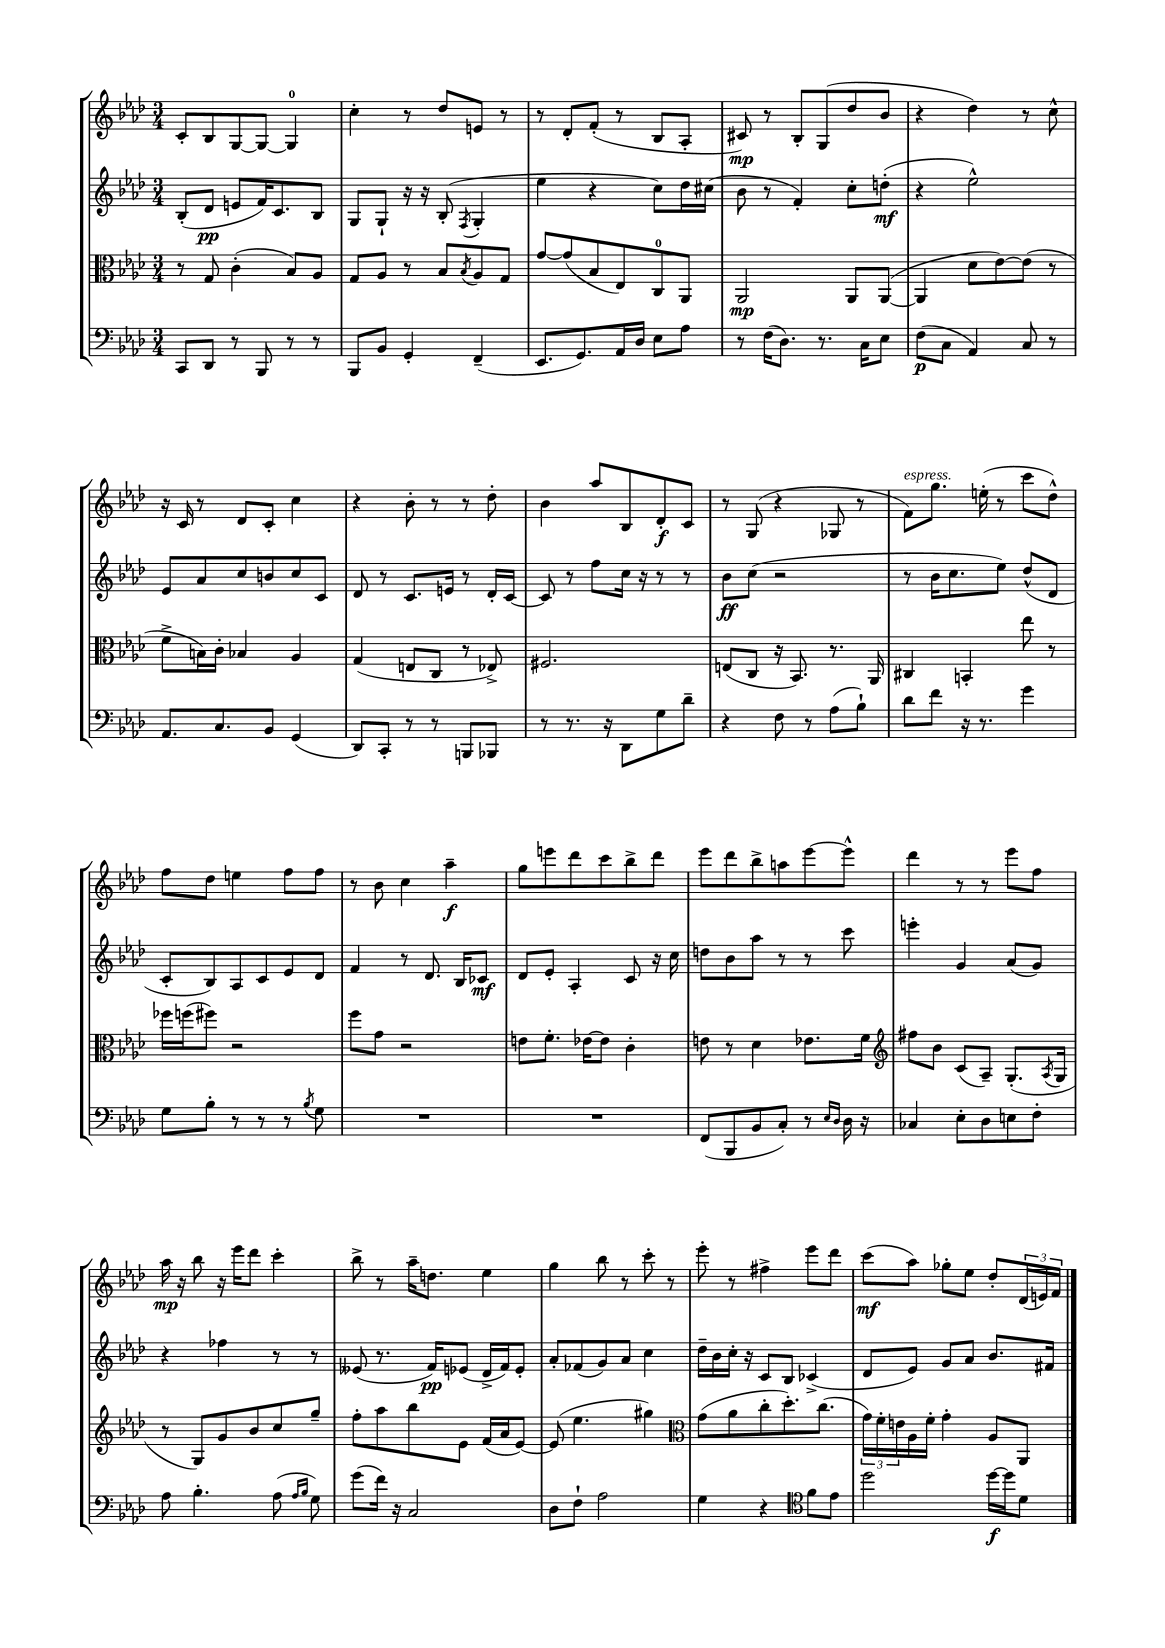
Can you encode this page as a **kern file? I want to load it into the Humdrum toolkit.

**kern	**dynam	**kern	**dynam	**kern	**dynam	**kern	**dynam
*part4	*part4	*part3	*part3	*part2	*part2	*part1	*part1
*staff4	*staff4	*staff3	*staff3	*staff2	*staff2	*staff1	*staff1
*clefF4	*	*clefC3	*	*clefG2	*	*clefG2	*
*k[b-e-a-d-]	*	*k[b-e-a-d-]	*	*k[b-e-a-d-]	*	*k[b-e-a-d-]	*
*M3/4	*	*M3/4	*	*M3/4	*	*M3/4	*
=8	=8	=8	=8	=8	=8	=8	=8
8CC/L	.	8r	.	(8B-'/L	.	8c'/L	.
8DD-/J	.	8G/	.	8d-/J	pp	8B-/	.
8r	.	(4c'\	.	8en/L	.	[8G/	.
8BBB-/	.	.	.	16f/K)	.	8G/J_	.
.	.	.	.	8.c/	.	.	.
8r	.	8B-/L)	.	.	.	4G/]	.
8r	.	8A-/J	.	8B-/J	.	.	.
=9	=9	=9	=9	=9	=9	=9	=9
8BBB-/L	.	8G/L	.	8G/L	.	4cc'\	.
8BB-/J	.	8A-/J	.	8G`/J	.	.	.
4GG'/	.	8r	.	16r	.	8r	.
.	.	.	.	16r	.	.	.
.	.	8B-/L	.	(8B-'/	.	8dd-/L	.
.	.	8qB-/	.	8qF/	.	.	.
(4FF~/	.	8A-/	.	4G'/	.	8en/J	.
.	.	8G/J	.	.	.	8r	.
=10	=10	=10	=10	=10	=10	=10	=10
8.EE-/L	.	[8g/L	.	4ee-\	.	8r	.
.	.	(8g/]	.	.	.	8d-'/L	.
8.GG/)	.	.	.	.	.	.	.
.	.	8B-/	.	4r	.	(8f'/J	.
16AA-/L	.	8E-/)	.	.	.	8r	.
16D-/JJ	.	.	.	.	.	.	.
8E-\L	.	8C/	.	8cc\L)	.	8B-/L	.
8A-\J	.	8AA-/J	.	16dd-\L	.	8A-'/J	.
.	.	.	.	(16cc#X\JJ	.	.	.
=11	=11	=11	=11	=11	=11	=11	=11
8r	.	2AA-/	mp	8b-\	.	8c#X/)	mp
(16F\KL	.	.	.	8r	.	8r	.
8.D-\J)	.	.	.	.	.	.	.
.	.	.	.	4f'/)	.	8B-'/L	.
8.r	.	.	.	.	.	(8G/	.
.	.	8AA-/L	.	8cc'\L	.	8dd-/	.
16C\KL	.	.	.	.	.	.	.
8E-\J	.	([8AA-/J	.	(8ddn'\J	mf	8b-/J	.
=12	=12	=12	=12	=12	=12	=12	=12
(8F\L	p	4AA-/]	.	4r	.	4r	.
8C\J	.	.	.	.	.	.	.
4AA-/)	.	8d-\L	.	2ee-^^\)	.	4dd-\)	.
.	.	[8e-\)	.	.	.	.	.
8C/	.	(8e-\J]	.	.	.	8r	.
8r	.	8r	.	.	.	8cc^^\	.
!!LO:LB:g=z
=13	=13	=13	=13	=13	=13	=13	=13
8.AA-/L	.	8f^\L	.	8e-/L	.	16r	.
.	.	.	.	.	.	16c/	.
.	.	16Bn\L)	.	8a-/	.	8r	.
8.C/	.	16c'\JJ	.	.	.	.	.
.	.	4B-X/	.	8cc/	.	8d-/L	.
8BB-/J	.	.	.	8bn/	.	8c'/J	.
(4GG/	.	4A-/	.	8cc/	.	4cc\	.
.	.	.	.	8c/J	.	.	.
=14	=14	=14	=14	=14	=14	=14	=14
8DD-/L)	.	(4G/	.	8d-/	.	4r	.
8CC'/J	.	.	.	8r	.	.	.
8r	.	8En/L	.	8.c/L	.	8b-'\	.
8r	.	8C/J	.	.	.	8r	.
.	.	.	.	16en/Jk	.	.	.
8BBBn/L	.	8r	.	8r	.	8r	.
8BBB-X/J	.	8E-X^/)	.	16d-'/LL	.	8dd-'\	.
.	.	.	.	[16c/JJ	.	.	.
=15	=15	=15	=15	=15	=15	=15	=15
8r	.	2.F#X/	.	8c/]	.	4b-\	.
8.r	.	.	.	8r	.	.	.
.	.	.	.	8ff\L	.	8aa-/L	.
16r	.	.	.	.	.	.	.
8DD-\L	.	.	.	16cc\Jk	.	8B-/	.
.	.	.	.	16r	.	.	.
8G\	.	.	.	8r	.	8d-'/	f
8d-~\J	.	.	.	8r	.	8c/J	.
=16	=16	=16	=16	=16	=16	=16	=16
4r	.	(8En/L	.	8b-\L	ff	8r	.
.	.	8C/J	.	(8cc\J	.	(8G/	.
8F\	.	16r	.	2r	.	4r	.
.	.	8.BB-/)	.	.	.	.	.
8r	.	.	.	.	.	.	.
(8A-\L	.	8.r	.	.	.	8G-X/	.
8B-`\J)	.	.	.	.	.	8r	.
.	.	16AA-/	.	.	.	.	.
=17	=17	=17	=17	=17	=17	=17	=17
!	!	!	!	!	!	!LO:TX:a:i:t=espress.	!
8d-\L	.	4C#X/	.	8r	.	8f\L)	.
8f\J	.	.	.	16b-\KL	.	8.gg\J	.
.	.	.	.	8.cc\	.	.	.
16r	.	4BBn'/	.	.	.	.	.
8.r	.	.	.	.	.	(16een'\	.
.	.	.	.	8ee-\J)	.	8r	.
4g\	.	8ee-\	.	(8dd-^^/L	.	8ccc\L	.
.	.	8r	.	8d-/J	.	8dd-^^\J)	.
!!LO:LB:g=z
=18	=18	=18	=18	=18	=18	=18	=18
8G\L	.	16ff-X\LL	.	8c'/L	.	8ff\L	.
.	.	(16ffn\J	.	.	.	.	.
8B-'\J	.	8ff#X\J)	.	8B-/)	.	8dd-\J	.
8r	.	2r	.	8A-/	.	4een\	.
8r	.	.	.	8c/	.	.	.
8r	.	.	.	8e-/	.	8ff\L	.
8qB-/	.	.	.	.	.	.	.
8G\	.	.	.	8d-/J	.	8ff\J	.
=19	=19	=19	=19	=19	=19	=19	=19
2.r	.	8ff\L	.	4f/	.	8r	.
.	.	8g\J	.	.	.	8b-\	.
.	.	2r	.	8r	.	4cc\	.
.	.	.	.	8.d-/	.	.	.
.	.	.	.	.	.	4aa-~\	f
.	.	.	.	16B-/KL	.	.	.
.	.	.	.	8c-X/J	mf	.	.
=20	=20	=20	=20	=20	=20	=20	=20
2.r	.	8en\L	.	8d-/L	.	8gg\L	.
.	.	8.f'\J	.	8e-'/J	.	8eeen\	.
.	.	.	.	4A-'/	.	8ddd-\	.
.	.	[16e-X\KL	.	.	.	.	.
.	.	8e-\J]	.	.	.	8ccc\	.
.	.	4c'\	.	8c/	.	8bb-^\	.
.	.	.	.	16r	.	8ddd-\J	.
.	.	.	.	16cc\	.	.	.
=21	=21	=21	=21	=21	=21	=21	=21
(8FF/L	.	8en\	.	8ddn\L	.	8eee-\L	.
8BBB-/	.	8r	.	8b-\	.	8ddd-\	.
8BB-/	.	4d-\	.	8aa-\J	.	8bb-^\	.
8C'/J)	.	.	.	8r	.	8aan\	.
8r	.	8.e-X\L	.	8r	.	[8eee-\	.
16qqE-/LL	.	.	.	.	.	.	.
16qqD-/JJ	.	.	.	.	.	.	.
16D-\	.	.	.	8ccc\	.	8eee-^^\J]	.
16r	.	16f\Jk	.	.	.	.	.
=22	=22	=22	=22	=22	=22	=22	=22
*	*	*clefG2	*	*	*	*	*
4C-X/	.	8ff#X\L	.	4eeen'\	.	4ddd-\	.
.	.	8b-\J	.	.	.	.	.
8E-'\L	.	(8c/L	.	4g/	.	8r	.
8D-\	.	8A-~/J)	.	.	.	8r	.
8En\	.	(8.G'/L	.	(8a-/L	.	8eee-\L	.
8F'\J	.	.	.	8g/J)	.	8ff\J	.
.	.	8qA-/	.	.	.	.	.
.	.	16G/Jk	.	.	.	.	.
!!LO:LB:g=z
=23	=23	=23	=23	=23	=23	=23	=23
8A-\	.	8r	.	4r	.	16aa-\	mp
.	.	.	.	.	.	16r	.
4.B-'\	.	8G/L)	.	.	.	8bb-\	.
.	.	8g/	.	4ff-X\	.	16r	.
.	.	.	.	.	.	16eee-\KL	.
.	.	8b-/	.	.	.	8ddd-\J	.
(8A-\	.	8cc/	.	8r	.	4ccc'\	.
16qqA-/LL	.	.	.	.	.	.	.
16qqB-/JJ	.	.	.	.	.	.	.
8G\)	.	8gg~/J	.	8r	.	.	.
=24	=24	=24	=24	=24	=24	=24	=24
(8g\L	.	8ff'\L	.	(8e--X/	.	8bb-^\	.
16f\Jk)	.	8aa-\	.	8.r	.	8r	.
16r	.	.	.	.	.	.	.
2C/	.	8bb-\	.	.	.	16aa-~\KL	.
.	.	.	.	16f/KL)	pp	8.ddn\J	.
.	.	8e-\J	.	(8e-X/J	.	.	.
.	.	(16f/LL	.	16d-^/LL	.	4ee-\	.
.	.	16a-/J	.	16f/J)	.	.	.
.	.	[8e-/J)	.	8e-'/J	.	.	.
=25	=25	=25	=25	=25	=25	=25	=25
8D-\L	.	(8e-/]	.	8a-'/L	.	4gg\	.
8F`\J	.	4.ee-\	.	(8f-X/	.	.	.
2A-\	.	.	.	8g/)	.	8bb-\	.
.	.	.	.	8a-/J	.	8r	.
.	.	4gg#X\)	.	4cc\	.	8ccc'\	.
.	.	.	.	.	.	8r	.
=26	=26	=26	=26	=26	=26	=26	=26
*	*	*clefC3	*	*	*	*	*
4G\	.	(8g\L	.	16dd-~\LL	.	8eee-'\	.
.	.	.	.	16b-\	.	.	.
.	.	8a-\	.	16cc'\JJ	.	8r	.
.	.	.	.	16r	.	.	.
4r	.	8cc'\	.	8c/L	.	4ff#X^\	.
.	.	8.dd-'\)	.	8B-/J	.	.	.
*clefC4	*	*	*	*	*	*	*
8f\L	.	.	.	(4c-X^/	.	8eee-\L	.
.	.	(8.cc\J	.	.	.	.	.
8e-\J	.	.	.	.	.	8ddd-\J	.
=27	=27	=27	=27	=27	=27	=27	=27
2dd-\	.	24g\LL)	.	8d-/L	.	(8ccc\L	mf
.	.	24f'\	.	.	.	.	.
.	.	24en\	.	.	.	.	.
.	.	16A-\	.	8e-/J)	.	8aa-\J)	.
.	.	16f'\JJ	.	.	.	.	.
.	.	4g'\	.	8g/L	.	8gg-X'\L	.
.	.	.	.	8a-/J	.	8ee-\J	.
[16dd-\LL	f	8A-/L	.	8.b-/L	.	8dd-'/L	.
16dd-\J]	.	.	.	.	.	.	.
8d-\J	.	8AA-/J	.	.	.	(24d-/L	.
.	.	.	.	.	.	24en/)	.
.	.	.	.	16f#X/Jk	.	.	.
.	.	.	.	.	.	24f/JJ	.
==	==	==	==	==	==	==	==
*-	*-	*-	*-	*-	*-	*-	*-
